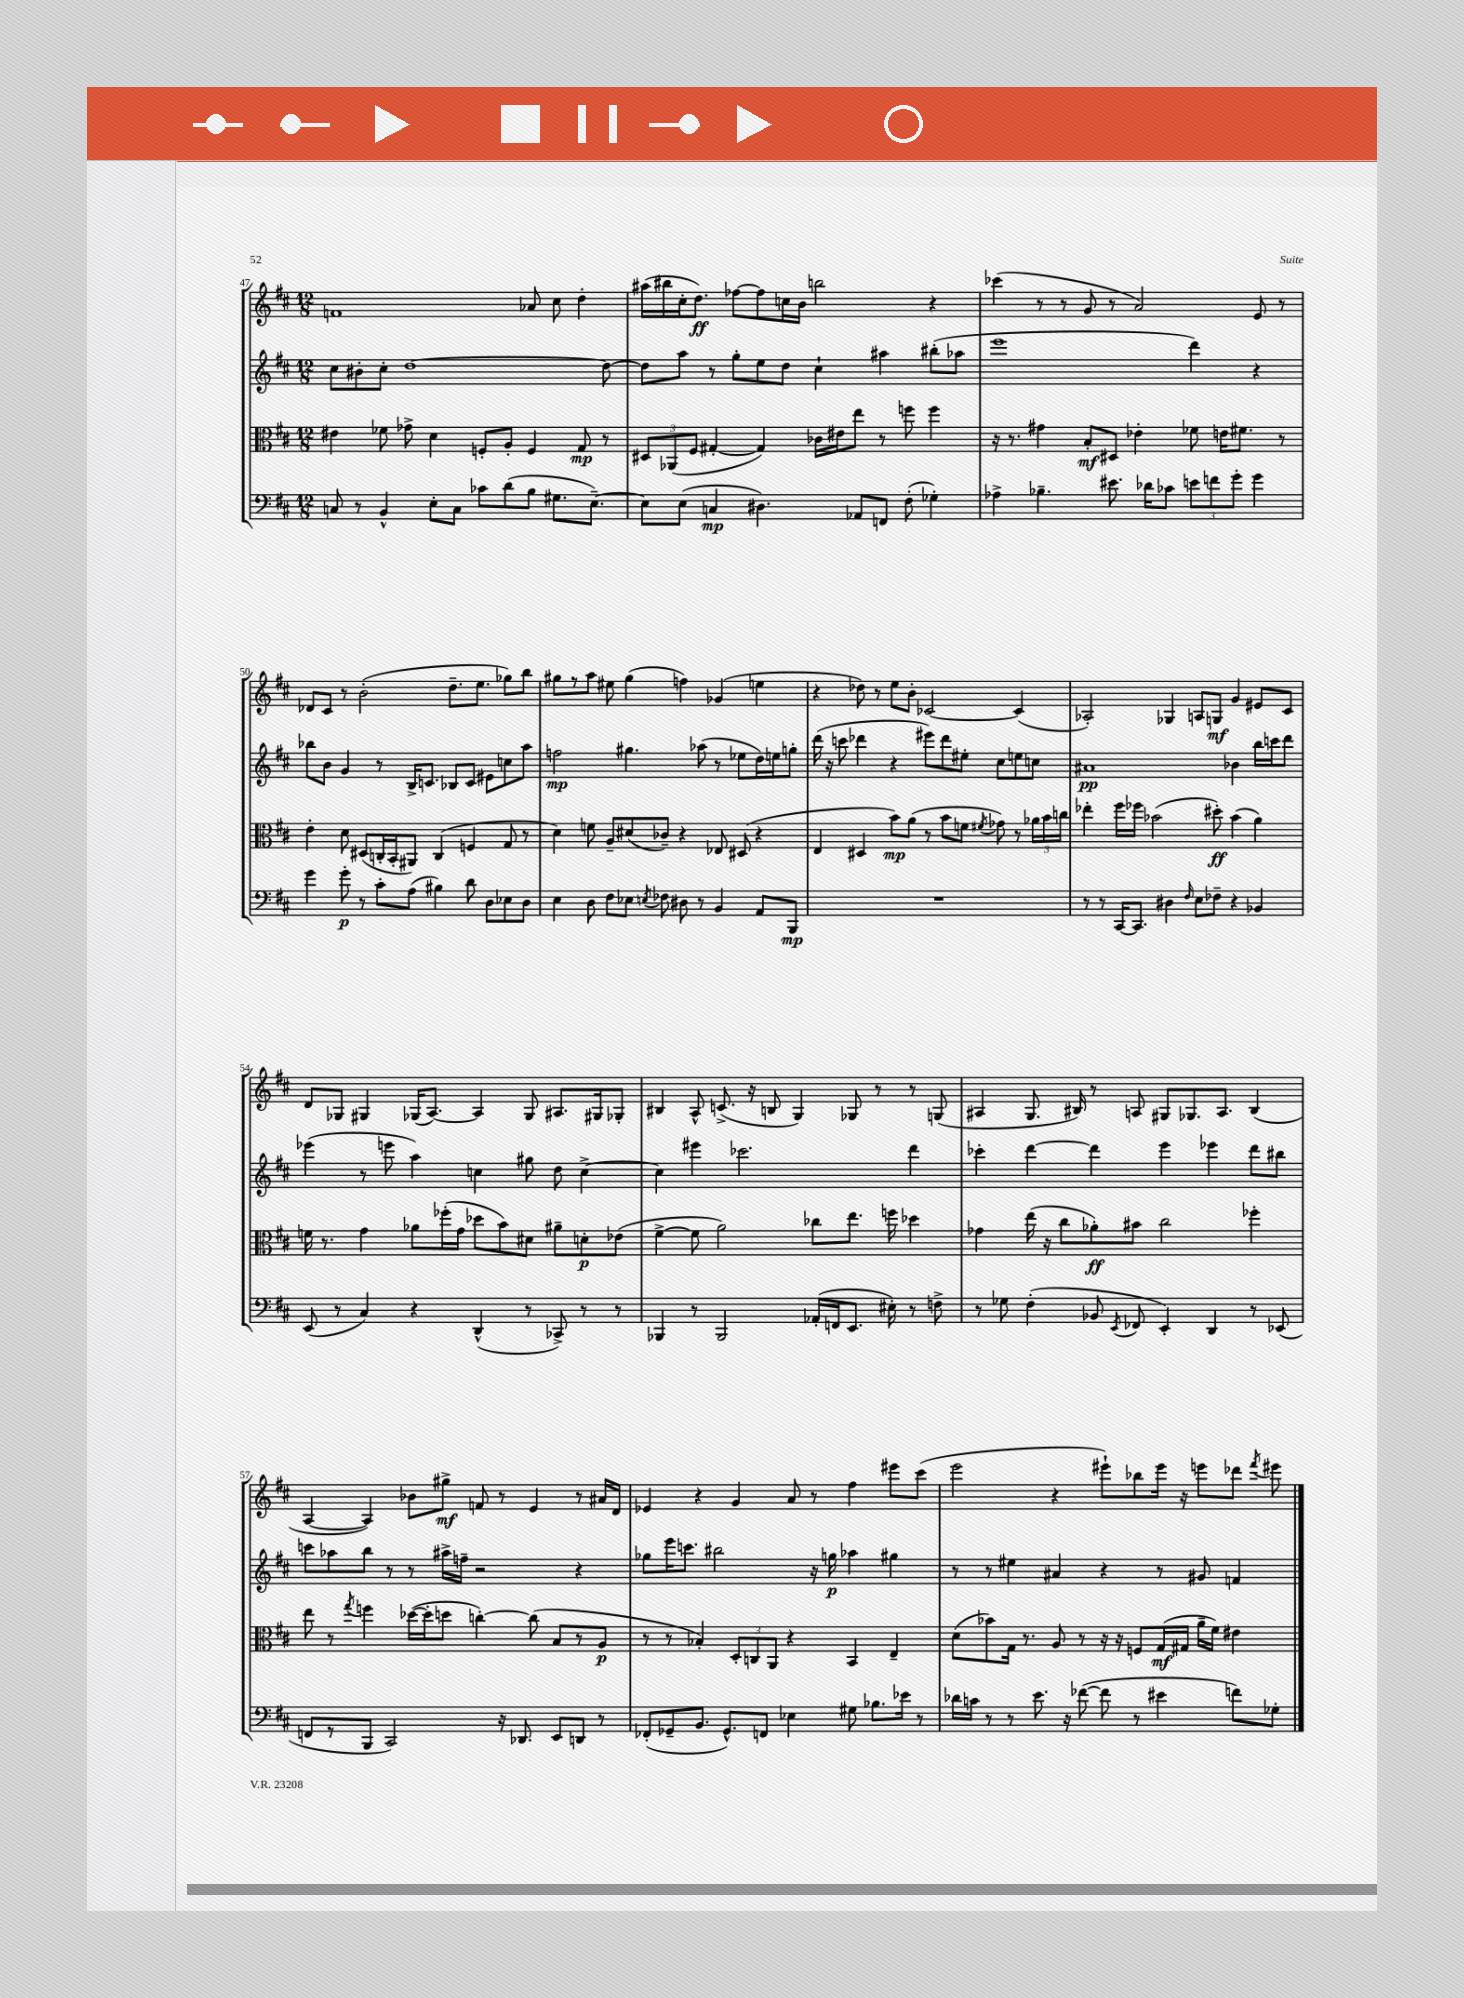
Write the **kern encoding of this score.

**kern	**dynam	**kern	**dynam	**kern	**dynam	**kern	**dynam
*part4	*part4	*part3	*part3	*part2	*part2	*part1	*part1
*staff4	*staff4	*staff3	*staff3	*staff2	*staff2	*staff1	*staff1
*clefF4	*	*clefC3	*	*clefG2	*	*clefG2	*
*k[f#c#]	*	*k[f#c#]	*	*k[f#c#]	*	*k[f#c#]	*
*M12/8	*	*M12/8	*	*M12/8	*	*M12/8	*
=47	=47	=47	=47	=47	=47	=47	=47
8Cn/	.	4e#X\	.	8cc#\L	.	1fn	.
8r	.	.	.	8b#X'\	.	.	.
4BB^^/	.	8f-X\	.	8cc#'\J	.	.	.
.	.	8g-X^\	.	[1dd	.	.	.
8E'\L	.	4d\	.	.	.	.	.
8C\J	.	.	.	.	.	.	.
8c-X\L	.	8Fn'/L	.	.	.	.	.
(8d\	.	8A'/J	.	.	.	.	.
8B\J	.	4F/	.	.	.	8a-X/	.
8.G#X\L	.	.	.	.	.	8cc#\	.
.	.	8G/	mp	.	.	4dd'\	.
[8.E~\J)	.	.	.	.	.	.	.
.	.	8r	.	8dd\_	.	.	.
=48	=48	=48	=48	=48	=48	=48	=48
8E\L]	.	12D#X/L	.	8dd\L]	.	(16aa#X\LL	.
.	.	.	.	.	.	16bb#X\	.
.	.	(12AA-X/	.	.	.	.	.
(8E\J	.	.	.	8aa\J	.	16cc#'\J	.
.	.	12F#/J	.	.	.	.	.
.	.	.	.	.	.	8.dd\J)	ff
4Cn/	mp	[4G#X'/	.	8r	.	.	.
.	.	.	.	8gg'\L	.	[8ff-X\L	.
4.D#X\)	.	4G#/])	.	8ee\	.	8ff-\]	.
.	.	.	.	8dd\J	.	16ccn\L	.
.	.	.	.	.	.	16b\JJ	.
.	.	16c-X\LL	.	4cc#`\	.	2bbn\	.
.	.	16e#X\J	.	.	.	.	.
8AA-X/L	.	8ee\J	.	.	.	.	.
8FFn/J	.	8r	.	4aa#X\	.	.	.
(8F#'\	.	8ffn\	.	.	.	.	.
4G-X'\)	.	4ff\	.	(8bb#X'\L	.	4r	.
.	.	.	.	8aa-X\J	.	.	.
=49	=49	=49	=49	=49	=49	=49	=49
4A-X^\	.	16r	.	1eee	.	(4ccc-X\	.
.	.	8.r	.	.	.	.	.
4.B-X~\	.	4g#X\	.	.	.	8r	.
.	.	.	.	.	.	8r	.
.	.	8B'/L	mf	.	.	8g/	.
8.e#X\	.	8D#X/J	.	.	.	8r	.
.	.	4e-X'\	.	.	.	2a/)	.
16d-X\KL	.	.	.	.	.	.	.
8c-X\J	.	.	.	.	.	.	.
12en\L	.	8f-X\	.	4ddd\)	.	.	.
12fn\	.	.	.	.	.	.	.
.	.	16en\KL	.	.	.	.	.
12g'\J	.	.	.	.	.	.	.
.	.	8.f#X\J	.	.	.	.	.
4g\	.	.	.	4r	.	8e/	.
.	.	8r	.	.	.	8r	.
!!LO:LB:g=z
=50	=50	=50	=50	=50	=50	=50	=50
4g\	.	4e'\	.	8bb-X\L	.	8d-X/L	.
.	.	.	.	8b\J	.	8c#/J	.
8g'\	p	8d\	.	4g/	.	8r	.
8r	.	(8D#X/L	.	.	.	(2b'\	.
8c#'\L	.	16Cn'/L	.	8r	.	.	.
.	.	16BB'/J	.	.	.	.	.
(8A\J	.	8AA#X/J)	.	16B^/KL	.	.	.
.	.	.	.	8.cn/J	.	.	.
4B#X\)	.	(4C/	.	.	.	.	.
.	.	.	.	8B-X/L	.	8.dd~\L	.
8d\	.	4Fn/	.	8c/J	.	.	.
.	.	.	.	.	.	8.ee\J	.
8D\L	.	.	.	8e#X\L	.	.	.
8E-X\	.	8G/	.	8ccn\	.	8gg-X\L)	.
8D\J	.	8r	.	8aa\J	.	8bb\J	.
=51	=51	=51	=51	=51	=51	=51	=51
4E\	.	4d\)	.	2ffn\	mp	8gg#X\L	.
.	.	.	.	.	.	8r	.
8D\	.	8fn\	.	.	.	8aa\J	.
8F#\L	.	8A~/L	.	.	.	8ee#X\	.
8E-X\J	.	(8d#X/	.	4.gg#X\	.	(4gg#\	.
8qEn/	.	.	.	.	.	.	.
8F-X\	.	8c-X~/J)	.	.	.	.	.
8D#X\	.	4r	.	.	.	4ffn\)	.
8r	.	.	.	(8aa-X\	.	.	.
4BB/	.	8E-X/	.	8r	.	(4g-X/	.
.	.	(8D#X/	.	8ee-X\L	.	.	.
8AA/L	.	4r	.	16dd\L)	.	4een\	.
.	.	.	.	16een\J	.	.	.
8BBB/J	mp	.	.	8ggn'\J	.	.	.
=52	=52	=52	=52	=52	=52	=52	=52
1.r	.	4E/	.	(16ddd\	.	4r	.
.	.	.	.	16r	.	.	.
.	.	.	.	8cccn\	.	.	.
.	.	4D#X/	.	4ddd-X\	.	8dd-X\)	.
.	.	.	.	.	.	8r	.
.	.	8b\L)	mp	4r	.	8ee\L	.
.	.	(8a\J	.	.	.	8b'\J	.
.	.	8r	.	8eee#X\L)	.	[2c-X/	.
.	.	8b\L	.	8ddd-\	.	.	.
.	.	8fn\J	.	8ee#X'\J	.	.	.
.	.	8qf#X/	.	.	.	.	.
.	.	8g-X\)	.	8cc#\L	.	.	.
.	.	8r	.	8een\	.	(4c-/]	.
.	.	24a-X\LL	.	8ccn\J	.	.	.
.	.	24b\	.	.	.	.	.
.	.	24ccn\JJ	.	.	.	.	.
=53	=53	=53	=53	=53	=53	=53	=53
8r	.	4ee-X'\	.	1a#X	pp	2A-X'/)	.
8r	.	.	.	.	.	.	.
[16CC#/KL	.	16ff#\LL	.	.	.	.	.
8.CC#/J]	.	16ff-X\JJ	.	.	.	.	.
.	.	(2b-X\	.	.	.	.	.
4D#X\	.	.	.	.	.	4G-X/	.
16qqF#/	.	.	.	.	.	.	.
8E\L	.	.	.	.	.	8An/L	.
8F-X~\J	.	8dd#X'\)	ff	.	.	8Gn/J	mf
4r	.	(4b-\	.	4b-X\	.	4g/	.
4BB-X/	.	4a\)	.	16bb\LL	.	8e#X/L	.
.	.	.	.	16cccn\J	.	.	.
.	.	.	.	8ddd\J	.	8c#/J	.
!!LO:LB:g=z
=54	=54	=54	=54	=54	=54	=54	=54
(8EE/	.	16fn\	.	(4eee-X\	.	8d/L	.
.	.	8.r	.	.	.	.	.
8r	.	.	.	.	.	8G-X/J	.
4C#/)	.	4g\	.	8r	.	4G#X/	.
.	.	.	.	8eeen\	.	.	.
4r	.	8a-X\L	.	4aa\)	.	(16G-X/KL	.
.	.	.	.	.	.	[8.A/J)	.
.	.	(16ff-X'\L	.	.	.	.	.
.	.	16g\JJ	.	.	.	.	.
(4DD^^/	.	8dd-X\L	.	4ccn\	.	4A/]	.
.	.	8b\)	.	.	.	.	.
8r	.	8d#X\J	.	8gg#X\	.	8G-/	.
8CC-X^/)	.	8a#X~\L	.	8dd\	.	8.A#X/L	.
8r	.	8dn'\	p	[4cc^\	.	.	.
.	.	.	.	.	.	16G#X/k	.
8r	.	(8e-X\J	.	.	.	8G-X'/J	.
=55	=55	=55	=55	=55	=55	=55	=55
4BBB-X/	.	[4f#^\	.	4cc\]	.	4B#X/	.
8r	.	8f#\]	.	4eee#X\	.	8A^^/	.
2BBB-/	.	2a\)	.	.	.	(8.cn^/	.
.	.	.	.	2.ccc-X\	.	.	.
.	.	.	.	.	.	16r	.
.	.	.	.	.	.	8Bn/	.
.	.	.	.	.	.	4G/)	.
(16AA-X'/LL	.	8cc-X\L	.	.	.	.	.
16FFn/J	.	.	.	.	.	.	.
8.EE/J	.	8.ee\J	.	.	.	8G-X/	.
.	.	.	.	.	.	8r	.
16E#X'\)	.	16ffn\	.	.	.	.	.
8r	.	4dd-X\	.	4ddd\	.	8r	.
8Fn^\	.	.	.	.	.	(8Gn/	.
=56	=56	=56	=56	=56	=56	=56	=56
8r	.	4g-X\	.	4ccc-X'\	.	4A#X/	.
8G-X\	.	.	.	.	.	.	.
(4F#'\	.	(16ee\	.	[4ddd\	.	8.G/	.
.	.	16r	.	.	.	.	.
.	.	8cc#\L	.	.	.	.	.
.	.	.	.	.	.	16B#X/)	.
8BB-X/	.	8a-X'\)	ff	4ddd\]	.	8r	.
8qEE/	.	.	.	.	.	.	.
8FF-X/	.	8b#X\J	.	.	.	8An/	.
4EE'/)	.	2cc#\	.	4eee\	.	8G#X/L	.
.	.	.	.	.	.	8.G-X/	.
4DD/	.	.	.	4eee-X\	.	.	.
.	.	.	.	.	.	8.A/J	.
8r	.	4ff-X'\	.	8ddd\L	.	(4B#/	.
(8EE-X/	.	.	.	8bb#X\J	.	.	.
!!LO:LB:g=z
=57	=57	=57	=57	=57	=57	=57	=57
8FFn/L	.	8ee\	.	8cccn\L	.	[4A/	.
8r	.	8r	.	8aa-X\	.	.	.
.	.	8qgg/	.	.	.	.	.
8BBB/J	.	4ffn\	.	8bb\J	.	4A/])	.
2CC#/)	.	.	.	8r	.	.	.
.	.	([16dd-X\LL	.	8r	.	8b-X\L	.
.	.	16dd-'\J]	.	.	.	.	.
.	.	8ddn\J	.	16aa#X^\LL	.	8gg#X^\J	mf
.	.	.	.	16ffn~\JJ	.	.	.
.	.	[4ccn'\)	.	2r	.	8fn/	.
16r	.	.	.	.	.	8r	.
8.DD-X/	.	.	.	.	.	.	.
.	.	(8cc\]	.	.	.	4e/	.
8EE/L	.	8B/L	.	.	.	.	.
8DDn/J	.	8r	.	4r	.	8r	.
8r	.	8A/J	p	.	.	16a#X/LL	.
.	.	.	.	.	.	16d/JJ	.
=58	=58	=58	=58	=58	=58	=58	=58
(8FF-X'/L	.	8r	.	8gg-X\L	.	4e-X/	.
8GG-X~/	.	8r	.	16eee\K	.	.	.
.	.	.	.	8.cccn\J	.	.	.
8.BB/J	.	4B-X'/)	.	.	.	4r	.
.	.	.	.	2bb#X\	.	.	.
8.GG-^^/L)	.	.	.	.	.	.	.
.	.	12D'/L	.	.	.	4g/	.
.	.	12Cn/	.	.	.	.	.
8FFn/J	.	.	.	.	.	.	.
.	.	12AA/J	.	.	.	.	.
4E-X\	.	4r	.	.	.	8a/	.
.	.	.	.	16r	.	8r	.
.	.	.	.	16ggn\	p	.	.
8G#X\	.	4BB/	.	4aa-X\	.	4ff#\	.
8.B-X\L	.	.	.	.	.	.	.
.	.	4E~/	.	4gg#X\	.	8eee#X\L	.
16e-X\Jk	.	.	.	.	.	.	.
8r	.	.	.	.	.	(8ccc#\J	.
=59	=59	=59	=59	=59	=59	=59	=59
16d-X\LL	.	(8d\L	.	8r	.	2eee\	.
16cn\JJ	.	.	.	.	.	.	.
8r	.	8b-X\)	.	8r	.	.	.
8r	.	16G\Jk	.	4ee#X\	.	.	.
.	.	8.r	.	.	.	.	.
8.e\	.	.	.	.	.	.	.
.	.	8A/	.	4a#X/	.	4r	.
16r	.	.	.	.	.	.	.
([8f-X\	.	8r	.	.	.	.	.
8f-\]	.	16r	.	4r	.	8eee#X`\L)	.
.	.	16r	.	.	.	.	.
8r	.	8Fn/L	.	.	.	8bb-X\	.
4e#X\	.	(16G/L	mf	8r	.	16eee#\Jk	.
.	.	16G#X/JJ	.	.	.	16r	.
.	.	16a~\LL	.	8g#X/	.	8eeen\L	.
.	.	16f#\JJ)	.	.	.	.	.
8fn\L)	.	4e#X\	.	4fn/	.	8ddd-X\J	.
.	.	.	.	.	.	8qfff#/	.
8G-X'\J	.	.	.	.	.	8eee#X\	.
==	==	==	==	==	==	==	==
*-	*-	*-	*-	*-	*-	*-	*-
